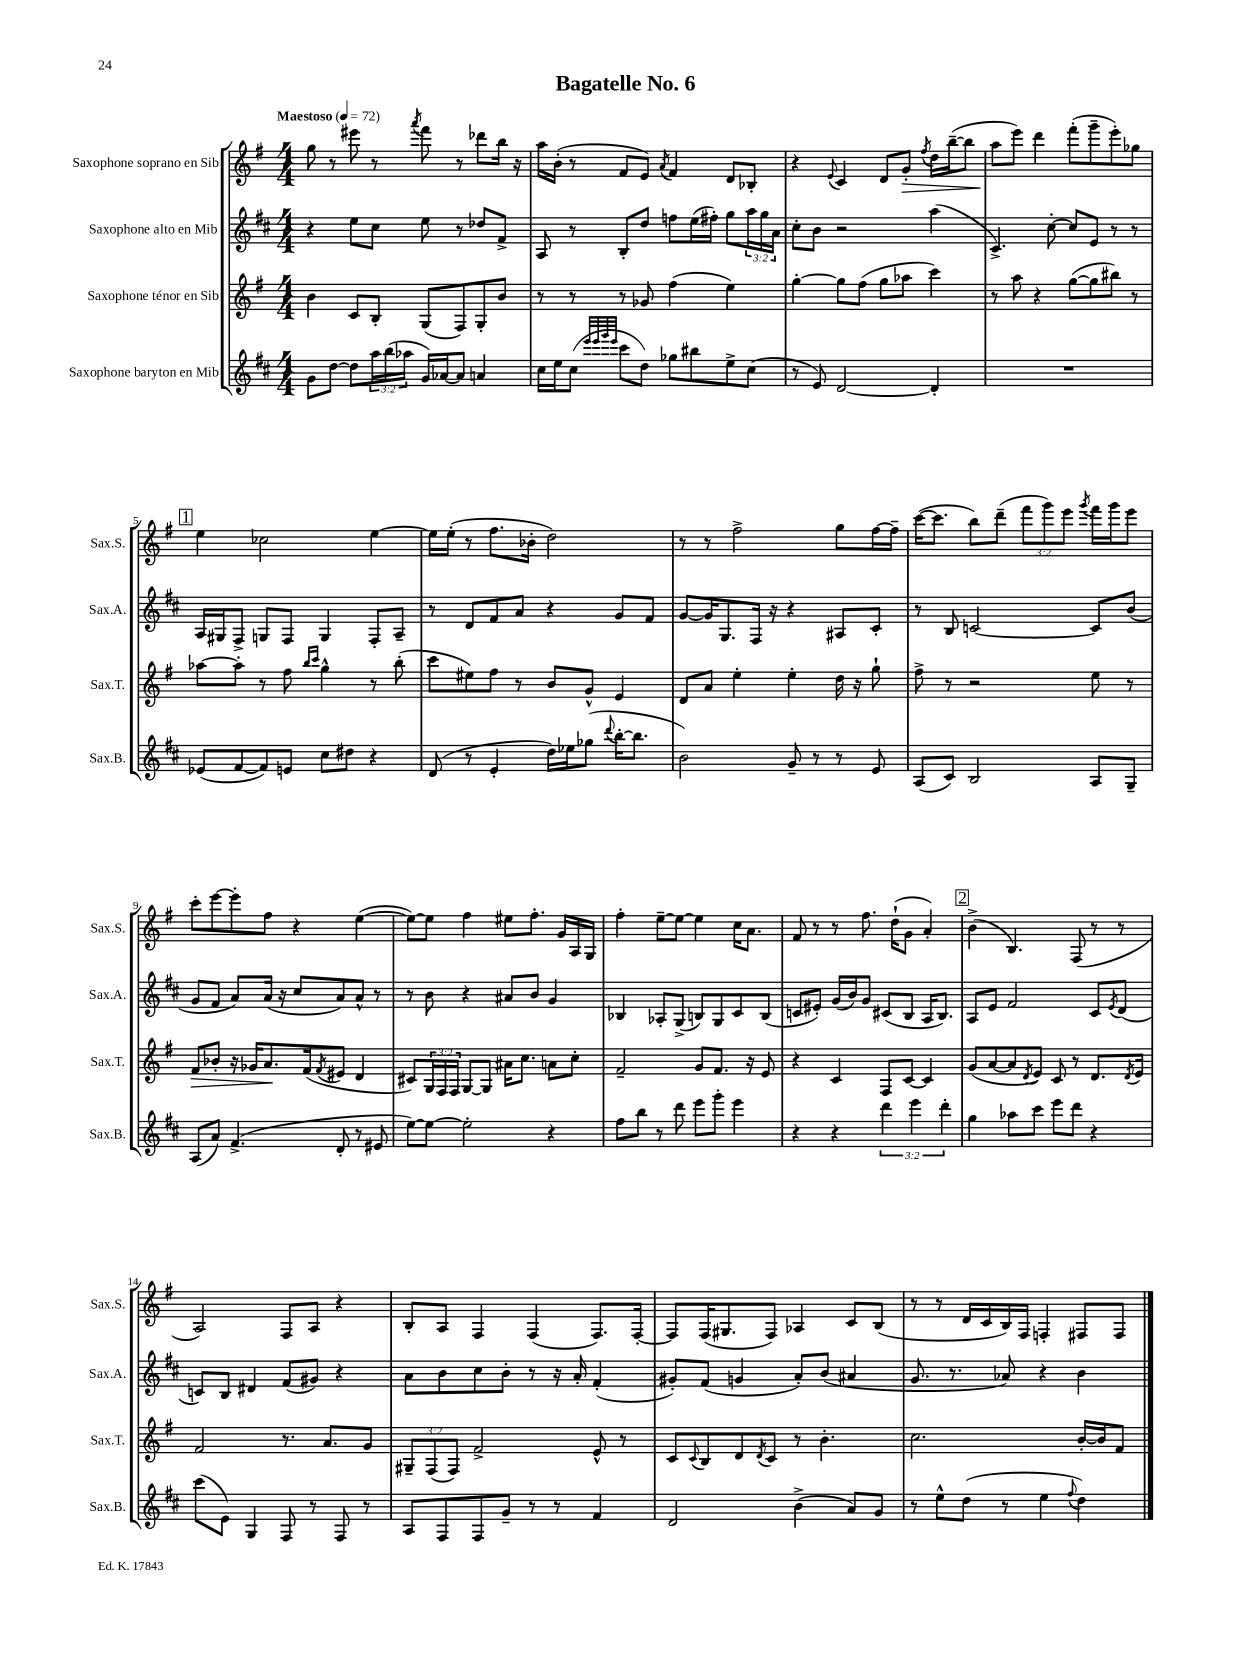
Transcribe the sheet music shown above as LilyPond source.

\header { title = "Bagatelle No. 6" }
<<
\new StaffGroup <<
\new Staff = "s0" \with { instrumentName = "Saxophone soprano en Sib" shortInstrumentName = "Sax.S." } {
    \clef treble \key g \major \numericTimeSignature \time 4/4 \override Staff.TupletNumber.text = #tuplet-number::calc-fraction-text \tempo "Maestoso" 4 = 72
    g''8 r8 eis'''8 r8 \acciaccatura { a'''8 } fis'''8 r8 des'''8 b''16 r16 |
    a''16 b'16-.( r8 fis'8 e'8) \acciaccatura { a'8 } fis'4 d'8 bes8-. |
    r4 \appoggiatura { e'8 } c'4 d'8 g'8-.\> \acciaccatura { fis''8 } d''16 b''16~--( b''8 |
    a''8\! e'''8) d'''4 fis'''8-.( g'''8-- e'''8-.) ges''8 |
    \mark \markup { \box "1" } e''4 ces''2 e''4~ |
    e''16 e''16-.( r8 fis''8. bes'16-. d''2) |
    r8 r8 fis''2-> g''8 fis''16~ fis''16-- |
    c'''16~( c'''8. b''8) d'''8--( \tuplet 3/2 { fis'''8 g'''8) e'''8 } \acciaccatura { g'''8 } fis'''16 g'''16 e'''8 |
    c'''8-. e'''8~ e'''8-. fis''8 r4 e''4~( |
    e''8~) e''8 fis''4 eis''8 fis''8.-. g'16 a16 g16 |
    fis''4-. e''8~-- e''8~ e''4 c''16 a'8. |
    fis'8 r8 r8 fis''8. d''16-!( g'8 a'4-.) |
    \mark \markup { \box "2" } b'4->( b4.) fis8( r8 r8 |
    a2) fis8 a8 r4 |
    b8-. a8 fis4 fis4( fis8.) fis16~-. |
    fis8 fis16( gis8. fis8) aes4 c'8 b8( |
    r8 r8 d'16 c'16 b16) fis16 f4-. fis8 fis8 \bar "|." |
}
\new Staff = "s1" \with { instrumentName = "Saxophone alto en Mib" shortInstrumentName = "Sax.A." } {
    \clef treble \key d \major \numericTimeSignature \time 4/4 \override Staff.TupletNumber.text = #tuplet-number::calc-fraction-text
    r4 e''8 cis''8 e''8 r8 des''8 fis'8-> |
    a8 r8 b8-. d''8 f''8 e''16( fis''16-.) g''8 \tuplet 3/2 { a''16 g''16 a'16 } |
    cis''8-. b'8 r2 a''4( |
    cis'4.->) cis''8~-. cis''8 e'8 r8 r8 |
    \mark \markup { \box "1" } a16 gis16 fis8-> g8 fis8 g4 fis8-. a8-- |
    r8 d'8 fis'8 a'8 r4 g'8 fis'8 |
    g'8~ g'16 g8. fis16 r16 r4 ais8 cis'8-. |
    r8 b8 c'2~ c'8 b'8( |
    g'8 fis'8 a'8) a'16( r16 cis''8 a'8) a'8-^ r8 |
    r8 b'8 r4 ais'8 b'8 g'4 |
    bes4 aes8-. g8->( b8) g8 cis'8 b8( |
    c'8 eis'8-.) g'16( b'16) g'8 cis'8( b8 a16 b8.) |
    \mark \markup { \box "2" } a8 e'8 fis'2 cis'8 \acciaccatura { e'8 } d'8( |
    c'8) b8 dis'4 fis'8( gis'8) r4 |
    a'8 b'8 cis''8 b'8-. r8 r16 a'16-. fis'4-.( |
    gis'8-.) fis'8( g'4 a'8-.) b'8( ais'4 |
    g'8. r8. aes'8) r4 b'4 \bar "|." |
}
\new Staff = "s2" \with { instrumentName = "Saxophone ténor en Sib" shortInstrumentName = "Sax.T." } {
    \clef treble \key g \major \numericTimeSignature \time 4/4 \override Staff.TupletNumber.text = #tuplet-number::calc-fraction-text
    b'4 c'8 b8-. g8( fis8) g8-. b'8 |
    r8 r8 r8 ges'8 fis''4( e''4) |
    g''4~-. g''8 fis''8( g''8 aes''8 c'''4) |
    r8 a''8 r4 g''8~( g''8 bis''8) r8 |
    \mark \markup { \box "1" } aes''8~ aes''8-. r8 fis''8 \grace { b''16 c'''16 } g''4-^ r8 b''8-.( |
    c'''8 eis''8) fis''8 r8 b'8 g'8-^ e'4 |
    d'8 a'8 e''4-. e''4-. d''16 r16 g''8-! |
    fis''8-> r8 r2 e''8 r8 |
    fis'8\> bes'8-. r16 ges'16 a'8.\! fis'16( \acciaccatura { fis'8 } eis'8 d'4 |
    cis'8) \tuplet 3/2 { g16 fis16 fis16 } g8~ g8 ais'16 c''8. a'8 c''8-. |
    fis'2-- g'8 fis'8. r16 e'8 |
    r4 c'4 fis8 c'8~ c'4 |
    \mark \markup { \box "2" } g'8( a'8~ a'8 \acciaccatura { d'8 } e'8) c'8 r8 d'8. \acciaccatura { d'8 } e'16 |
    fis'2 r8. a'8. g'8 |
    \tuplet 3/2 { gis8-- fis8( fis8) } fis'2-> e'8-^ r8 |
    c'8 \appoggiatura { c'8 } b8 d'8 \acciaccatura { d'8 } c'8 r8 b'4.-. |
    c''2. b'16~-. b'16 fis'8 \bar "|." |
}
\new Staff = "s3" \with { instrumentName = "Saxophone baryton en Mib" shortInstrumentName = "Sax.B." } {
    \clef treble \key d \major \numericTimeSignature \time 4/4 \override Staff.TupletNumber.text = #tuplet-number::calc-fraction-text
    g'8 d''8~ d''8 \tuplet 3/2 { a''16 b''16( aes''16 } g'16) aes'16~ aes'8 a'4 |
    cis''16 e''16 cis''8( \grace { e'''32 e'''32 g'''32 e'''32 } cis'''8 d''8) ges''8 bis''8 e''8-> cis''8( |
    r8 e'8) d'2~ d'4-. |
    R1 |
    \mark \markup { \box "1" } ees'8( fis'8~ fis'8) e'8 cis''8 dis''8 r4 |
    d'8( r8 e'4-. d''16) ees''16 ges''8( \appoggiatura { d'''8 } b''16~-. b''8. |
    b'2) g'8-- r8 r8 e'8 |
    a8( cis'8) b2 a8 g8-- |
    a8( a'8) fis'4.->( d'8-. r8 eis'8 |
    e''8~) e''8~ e''2-. r4 |
    fis''8 b''8 r8 d'''8 e'''8 g'''8-. e'''4 |
    r4 r4 \tuplet 3/2 { d'''4 e'''4 d'''4-. } |
    \mark \markup { \box "2" } g''4 aes''8 cis'''8 e'''8 d'''8 r4 |
    cis'''8( e'8) g4 fis8 r8 fis8 r8 |
    a8 fis8 fis8 g'8-- r8 r8 fis'4 |
    d'2 b'4->( a'8) g'8 |
    r8 e''8-^ d''8( r8 e''4 \appoggiatura { fis''8 } d''4) \bar "|." |
}
>>
>>
